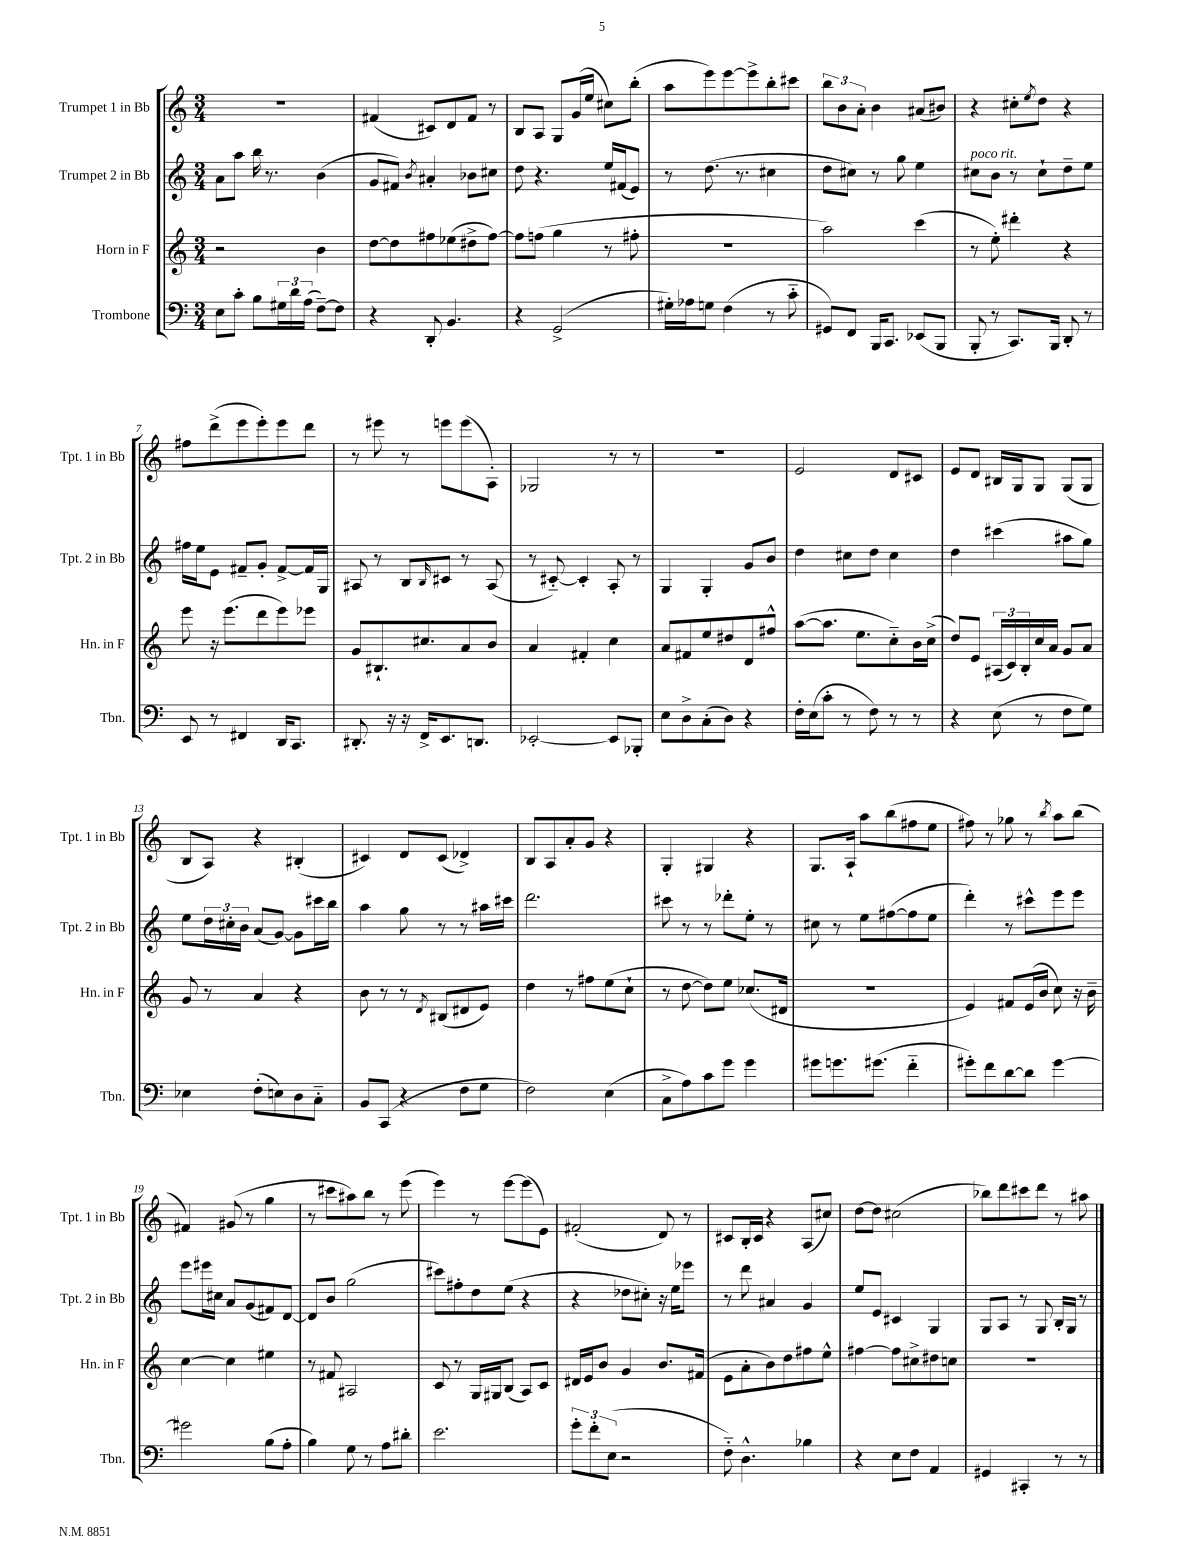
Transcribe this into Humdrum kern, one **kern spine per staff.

**kern	**kern	**kern	**kern
*part4	*part3	*part2	*part1
*staff4	*staff3	*staff2	*staff1
*I"Trombone	*I"Horn in F	*I"Trumpet 2 in Bb	*I"Trumpet 1 in Bb
*I'Tbn.	*I'Hn. in F	*I'Tpt. 2 in Bb	*I'Tpt. 1 in Bb
*clefF4	*clefG2	*clefG2	*clefG2
*k[]	*k[]	*k[]	*k[]
*M3/4	*M3/4	*M3/4	*M3/4
=1	=1	=1	=1
8E\L	2r	8a\L	2.r
8c'\J	.	8aa\J	.
8B\L	.	16bb\	.
.	.	8.r	.
24G#X\L	.	.	.
24d\	.	.	.
(24A\JJ	.	.	.
[8F~\L)	4b\	(4b\	.
8F\J]	.	.	.
=2	=2	=2	=2
4r	[8dd\L	8g/L	(4f#X/
.	8dd\]	8f#X/J)	.
.	.	8qb/	.
8DD'/	8ff#X\	4a#X'/	8c#X/L)
4.BB/	(8ee-X\	.	8d/
.	8dd#X^\	8b-X\L	8f#/J
.	[8ff#\J)	8cc#X\J	8r
=3	=3	=3	=3
4r	8ff#\L]	8dd\	8B/L
.	(8ffn\J	4.r	8A/J
(2GG^/	4gg\	.	8G/L
.	.	.	(16g/L
.	.	.	16ee/JJ
.	8r	16ee/LL	8cc#X\L)
.	.	(16f#X/J	.
.	8ff#X'\	8e/J)	(8bb'\J
=4	=4	=4	=4
16G#X'\LL)	2.r	8r	8aa\L
16A-X\J	.	.	.
8Gn\J	.	(8.dd\	8eee\)
(4F\	.	.	[8eee\
.	.	8.r	.
.	.	.	8eee^\]
8r	.	4cc#X\	8bb'\
8c\	.	.	8ccc#X\J
=5	=5	=5	=5
8GG#X/L)	2aa\)	8dd\L	12bb\L
.	.	.	12b\
8FF/J	.	8cc#X\J)	.
.	.	.	12a'\J
16BBB/KL	.	8r	4b\
8.CC/J	.	.	.
.	.	8gg\	.
(8EE-X/L	(4ccc\	4ee\	(8a#X/L
8BBB/J	.	.	8b#X/J)
=6	=6	=6	=6
!	!	!LO:TX:a:i:t=poco rit.	!
8BBB'/	8r	8cc#X\L	4r
8r	8ee'\)	8b\J	.
8.CC/L)	4ddd#X'\	8r	8cc#X'\L
.	.	.	8qee/
.	.	8cc#`\L	8dd\J
16BBB/Jk	.	.	.
8DD'/	4r	8dd~\	4r
8r	.	8ee\J	.
!!LO:LB:g=z
=7	=7	=7	=7
8EE/	8eee\	16ff#X\LL	8ff#X\L
.	.	16ee\J	.
8r	16r	8e\J	(8ddd^\
.	(8.eee\L	.	.
4FF#X/	.	8f#X~/L	8eee\
.	8ddd\	8g'/J	8eee'\)
16DD/KL	8eee\)	[8f#^/L	8eee\
8.CC/J	.	.	.
.	8eee-X\J	16f#/L]	8ddd\J
.	.	16G/JJ	.
=8	=8	=8	=8
8.DD#X'/	8g/L	8A#X/	8r
.	8.B#X`/	8r	8eee#X\
16r	.	.	.
16r	.	8B/L	8r
16FF^/KL	8.cc#X/	.	.
.	.	16qqB/	.
8.EE/	.	8c#X/J	8eeen\L
.	8a/	8r	(8eee\
8.DDn/J	.	.	.
.	8b/J	(8A#/	8A'\J)
=9	=9	=9	=9
[2EE-X'/	4a/	8r	2G-X/
.	.	[8c#X/)	.
.	4f#X'/	4c#'/]	.
8EE-/L]	4cc\	8A'/	8r
8BBB-X'/J	.	8r	8r
=10	=10	=10	=10
8E\L	8a/L	4G/	2.r
8D^\	8f#X/	.	.
(8C'\	8ee/	4G'/	.
8D\J)	8dd#X/	.	.
4r	8d/	8g/L	.
.	8ff#X^^/J	8b/J	.
=11	=11	=11	=11
16F'\LL	([8aa\L	4dd\	2e/
(16E\J	.	.	.
8c'\J	8.aa\J]	.	.
8r	.	8cc#X\L	.
.	8.ee\L	.	.
8F\)	.	8dd\J	.
8r	8cc\)	4cc#\	8d/L
8r	16b\L	.	8c#X/J
.	(16cc^\JJ	.	.
=12	=12	=12	=12
4r	8dd/L)	4dd\	8e/L
.	8e/J	.	8d/J
(8E\	(24A#X/LL	(4ccc#X\	16B#X/LL
.	24c/)	.	.
.	.	.	16G/J
.	24B'/	.	.
8r	16cc/	.	8G/J
.	16a/JJ	.	.
8F\L	8g/L	8aa#X\L	(8G/L
8G\J)	8a/J	8gg\J)	8G/J
!!LO:LB:g=z
=13	=13	=13	=13
4E-X\	8g/	8ee\L	8B/L
.	8r	24dd\L	8A/J)
.	.	24cc#X'\	.
.	.	24b\JJ	.
(8F'\L	4a/	(8a/L	4r
8En\)	.	[8g/J)	.
8D\	4r	8g\L]	(4B#X'/
8C\J	.	16ccc#X\L	.
.	.	16bb\JJ	.
=14	=14	=14	=14
8BB/L	8b\	4aa\	4c#X/)
(8CC/J	8r	.	.
4r	8r	8gg\	8d/L
.	8qd/	.	.
.	(8B#X/L	8r	(8c#/J
8F\L	8d#X/	8r	4d-X^/)
8G\J	8e/J)	16aa#X\LL	.
.	.	16ccc#X\JJ	.
=15	=15	=15	=15
2F\)	4dd\	2.ddd\	8B/L
.	.	.	8A/
.	8r	.	8a'/
.	8ff#X\L	.	8g/J
(4E\	(8ee\	.	4r
.	8cc`\J	.	.
=16	=16	=16	=16
8C^\L	8r	8ccc#X\	4G'/
8A\)	[8dd\	8r	.
8c\	8dd\L])	8r	4G#X/
8g\J	8ee\J	8ddd-X'\L	.
4g\	(8.cc-X/L	8ee'\J	4r
.	.	8r	.
.	16d#X/Jk	.	.
=17	=17	=17	=17
8g#X\L	2.r	8cc#X\	8.G/L
8.gn\	.	8r	.
.	.	.	16A`/Jk
.	.	8ee\L	8aa\L
(8.g#X\J	.	.	.
.	.	([8ff#X\	(8bb\
4f\	.	8ff#\]	8ff#X\
.	.	8ee\J	8ee\J
=18	=18	=18	=18
8g#X'\L)	4e/)	4ddd'\)	8ff#X\)
8f\	.	.	8r
[8d\	8f#X/L	8r	8gg-X\
8d\J]	(16e/L	8ccc#X^^\L	8r
.	16b/JJ	.	.
.	.	.	8qbb/
[4g#\	8cc\)	8eee\	8aa\L
.	16r	8eee\J	(8bb\J
.	16b~\	.	.
!!LO:LB:g=z
=19	=19	=19	=19
2g#X\]	[4cc\	8eee\L	4f#X/)
.	.	16eee#X\L	.
.	.	16cc#X\JJ	.
.	4cc\]	8a/L	(8g#X/
.	.	(8g/	8r
(8B\L	4ee#X\	8f#X/)	4gg\
8A'\J	.	[8d/J	.
=20	=20	=20	=20
4B\)	8r	8d/L]	8r
.	8f#X/	8b/J	8ccc#X\L
8G\	2A#X/	(2gg\	8aa#X\)
8r	.	.	8bb\J
8A\L	.	.	8r
8d#X'\J	.	.	(8eee\
=21	=21	=21	=21
2.e\	8c/	8ccc#X\L)	4eee\)
.	8r	8ff#X'\	.
.	16G/LL	8dd\	8r
.	16G#X/J	.	.
.	(8B/J	(8ee\J	[8eee\L
.	8A/L)	4r	(8eee\]
.	8c/J	.	8e\J)
=22	=22	=22	=22
12g'\L	16d#X/LL	4r	(2f#X'/
.	16e/J	.	.
12f'\	.	.	.
.	8b/J	.	.
(12E\J	.	.	.
2r	4g/	8dd-X\L	.
.	.	8cc#X'\J)	.
.	8.b/L	16r	8d/)
.	.	16ee\KL	.
.	.	8eee-X\J	8r
.	(16f#X/Jk	.	.
=23	=23	=23	=23
8F\)	8e\L	8r	8c#X/L
4.D^^\	8a'\	8ddd\	16B'/L
.	.	.	16c#/JJ
.	8b\)	4a#X/	4r
.	8dd\	.	.
4B-X\	8ff#X\	4g/	(8A/L
.	8ee^^\J	.	8cc#X/J)
=24	=24	=24	=24
4r	[4ff#X\	8ee/L	[8dd\L
.	.	8e/J	8dd\J]
8E\L	8ff#\L]	4c#X/	(2cc#X\
8F\J	8cc#X^\	.	.
4AA/	8dd#X\	4G/	.
.	8ccn\J	.	.
=25	=25	=25	=25
4GG#X/	2.r	8G/L	8bb-X\L)
.	.	8A/J	8ddd\
4CC#X'/	.	8r	8ccc#X\
.	.	8G/	8ddd\J
8r	.	16B'/LL	8r
.	.	16G/JJ	.
8r	.	8r	8aa#X\
==	==	==	==
*-	*-	*-	*-
